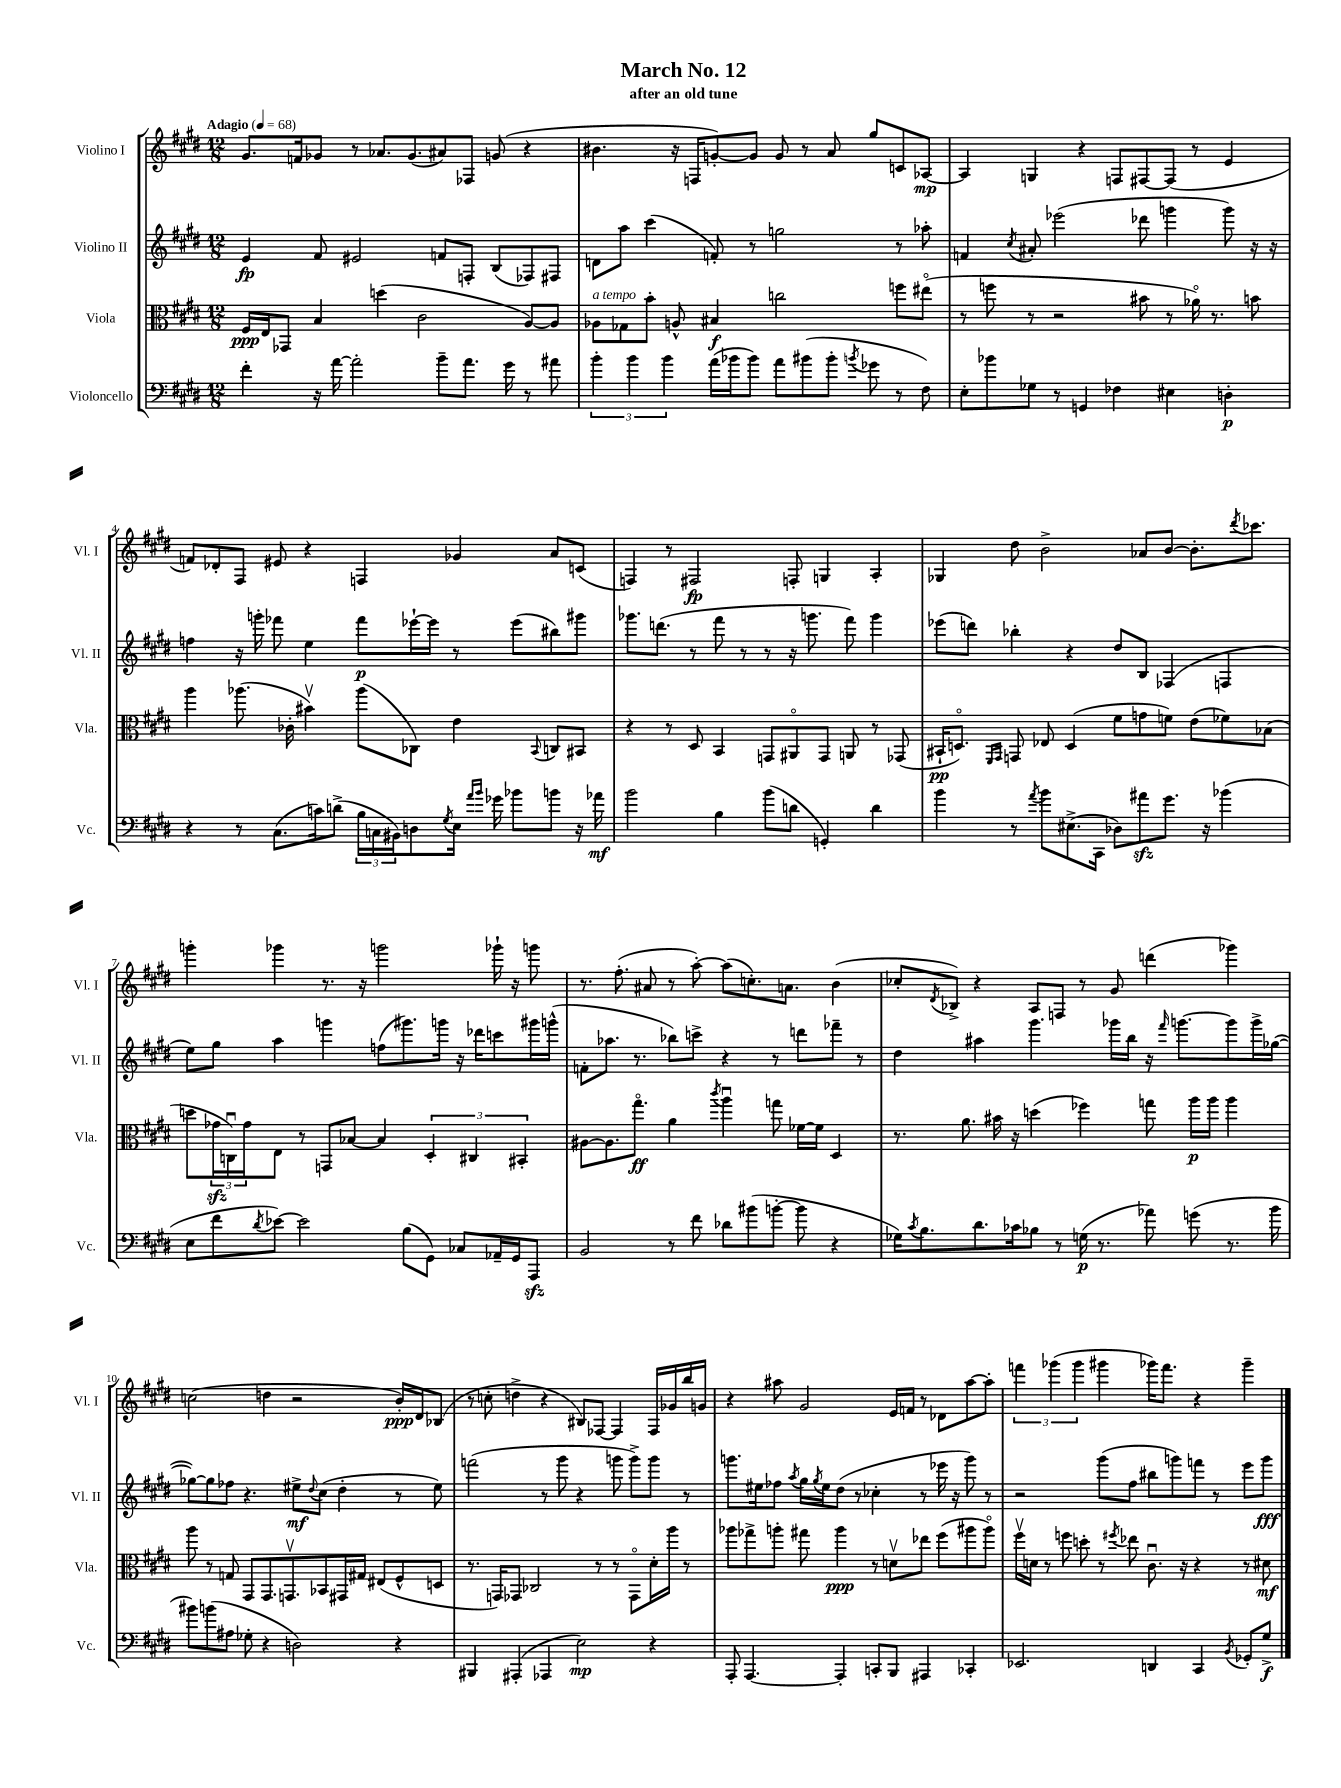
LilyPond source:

\header { title = "March No. 12" subtitle = "after an old tune" }
<<
\new StaffGroup <<
\new Staff = "s0" \with { instrumentName = "Violino I" shortInstrumentName = "Vl. I" } {
    \clef treble \key e \major \numericTimeSignature \time 12/8 \tempo "Adagio" 4 = 68
    gis'8. f'16 ges'8 r8 aes'8. ges'8.( ais'8) fes8 g'8( r4 |
    bis'4. r16 f16 g'8~-.) g'8 g'8 r8 a'8 gis''8 c'8 aes8~\mp |
    aes4 g4 r4 f8 fis8~ fis8( r8 e'4 |
    f'8) des'8-. fis8 eis'8 r4 f4 ges'4 a'8 c'8( |
    f4) r8 fis2\fp f8-. g4 a4-. |
    ges4 dis''8 b'2-> aes'8 b'8~ b'8.-. \acciaccatura { dis'''8 } ces'''8. |
    g'''4-. ges'''4 r8. r16 g'''2 ges'''16-! r16 g'''8 |
    r8. fis''8.-.( ais'8 r8 a''8~-.) a''8( c''8.-.) a'8. b'4( |
    ces''8-. \acciaccatura { dis'8 } bes8->) r4 a8 f8 r8 gis'8 d'''4( ges'''4) |
    c''2( d''4 r2 b'16-.\ppp) dis'16 bes8( |
    r8 c''8-. d''4-> r4 bis8) fes8~ fes4 fes16 ges'16 b''16 g'16 |
    r4 ais''8 gis'2 e'16 f'16 r8 des'8 ais''8~ ais''8-. |
    \tuplet 3/2 { f'''4 ges'''4( ges'''4 } gis'''4 ges'''16) f'''8. r4 ges'''4-- \bar "|." |
}
\new Staff = "s1" \with { instrumentName = "Violino II" shortInstrumentName = "Vl. II" } {
    \clef treble \key e \major \numericTimeSignature \time 12/8
    e'4\fp fis'8 eis'2 f'8 f8-. b8( fes8) fis8 |
    d'8 a''8 cis'''4( f'8-.) r8 g''2 r8 aes''8-. |
    f'4 \acciaccatura { cis''8 } ais'8-. ees'''2( des'''8 g'''4 g'''8) r16 r16 |
    f''4 r16 g'''16-. fes'''8 e''4 fes'''8\p ees'''16~-! ees'''16 r8 ees'''8( bis''8) gis'''8 |
    ges'''8. d'''8.( r8 fis'''8 r8 r8 r16 g'''8. fis'''8) g'''4 |
    ees'''8( d'''8) bes''4-. r4 dis''8 b8 fes4( f4 |
    e''8) gis''8 a''4 g'''4 f''8( gis'''8.) g'''16 r16 des'''16 c'''8 gis'''16 g'''16-^( |
    f'8-. aes''8. r8. bes''8) c'''8-> r4 r8 d'''8 fes'''8-- r8 |
    dis''4 ais''4 gis'''4. ges'''16 b''16 r16 \grace { fis'''16 } g'''8.~ g'''8 g'''16-> ges''16~( |
    ges''8~) ges''8 fes''8 r4. eis''8->\mf \appoggiatura { dis''8 } cis''8( dis''4-. r8 eis''8) |
    f'''2( r8 gis'''8 r4 g'''8 g'''8->) g'''8 r8 |
    g'''8. eis''16 fes''8 \acciaccatura { a''8 } gis''16 \acciaccatura { gis''8 } eis''16 dis''8( r8 ces''4-. r8 ees'''16 r16 g'''8) r8 |
    r2 gis'''8( fis''8 bis''8 g'''8) f'''8 r8 e'''8 g'''8\fff \bar "|." |
}
\new Staff = "s2" \with { instrumentName = "Viola" shortInstrumentName = "Vla." } {
    \clef alto \key e \major \numericTimeSignature \time 12/8
    fis16\ppp e16 ges,8 b4 d''4( cis'2 a8~) a8 |
    aes8^\markup { \italic "a tempo" } ges8 b'8-. a8-^ bis4\f c''2 f''8 eis''8\flageolet( |
    r8 f''8 r8 r2 bis'8 r8 aes'16\flageolet) r8. b'8 |
    a''4 aes''8.( ces'16-. bis'4\upbow) aes''8( ces8) e'4 \appoggiatura { b,8 } c8 bis,8 |
    r4 r8 dis8 b,4 g,8 ais,8\flageolet g,8 a,8 r8 ges,8( |
    bis,16-!\pp d8.\flageolet) \grace { fis,16 gis,16 } g,8 ees8 d4( fis'8 g'8 f'8) e'8( fes'8) bes8( |
    d''8 \tuplet 3/2 { ges'16\sfz c16\downbow) ges'16 } e8 r8 g,8 bes8~ bes4 \tuplet 3/2 { dis4-. cis4 bis,4-. } |
    ais8~ ais8. gis''8.\flageolet\ff a'4 \acciaccatura { cis'''8 } a''4\downbow g''8 fes'16~ fes'16 dis4 |
    r8. a'8. bis'16 r16 d''4( fes''4) g''8 a''16\p a''16 a''4 |
    a''8 r8 g8 gis,8 gis,8. g,8.\upbow bes,8 gis,16 gis16 eis8( fis8-^ d8 |
    r8. g,16) ges,8 ces2 r8 r8 ges,8\flageolet dis'16-. a''16 r8 |
    aes''8 ges''8-> a''8-. gis''8 a''4\ppp r8 d'8\upbow ees''8 fis''8( ais''8 ais''8\flageolet) |
    fis''16\upbow d'16 r8 f''8 d''8-. r8 \acciaccatura { fis''8 } ees''8 cis'8.\downbow r16 r4 r8 dis'8\mf \bar "|." |
}
\new Staff = "s3" \with { instrumentName = "Violoncello" shortInstrumentName = "Vc." } {
    \clef bass \key e \major \numericTimeSignature \time 12/8
    fis'4-. r16 a'16~ a'2-. b'8-- a'8. gis'16 r8 ais'8 |
    \tuplet 3/2 { b'4-. b'4 b'4 } a'16( bes'16 bes'8) a'8 bis'8( bis'8-. \acciaccatura { b'8 } ges'8 r8 fis8) |
    e8-. bes'8 ges8 r8 g,4 fes4 eis4 d4-.\p |
    r4 r8 cis8.( c'16) d'8->( \tuplet 3/2 { b16 c16 bis,16) } d8 \acciaccatura { gis8 } e16 \grace { a'16 b'16 } ges'16 bes'8 b'8 r16 aes'16\mf |
    b'2 b4 b'8( d'8 g,4-.) d'4 |
    b'4 r8 \acciaccatura { a'8 } b'8 eis8.->( cis,16 des8) ais'8\sfz gis'8. r16 bes'4( |
    e8 fis'8 \acciaccatura { dis'8 } ees'8~) ees'2 b8( gis,8) ces8 aes,16-- gis,16 a,,8\sfz |
    b,2 r8 fis'8 des'8 bis'8( b'8~-. b'8 r4 |
    ges16) \acciaccatura { cis'8 } b8. dis'8. ces'16 bes8 r8 g16\p( r8. aes'8) g'8( r8. b'16 |
    bis'8) b'8( ais8 ges8-. r4 d2) r4 |
    bis,,4 ais,,4-.( aes,,4 e2\mp) r4 |
    a,,8-. a,,4.~ a,,4-. c,8-. b,,8 ais,,4 ces,4-. |
    ees,2. d,4 cis,4 \acciaccatura { b,8 } ges,8-. gis8->\f \bar "|." |
}
>>
>>
